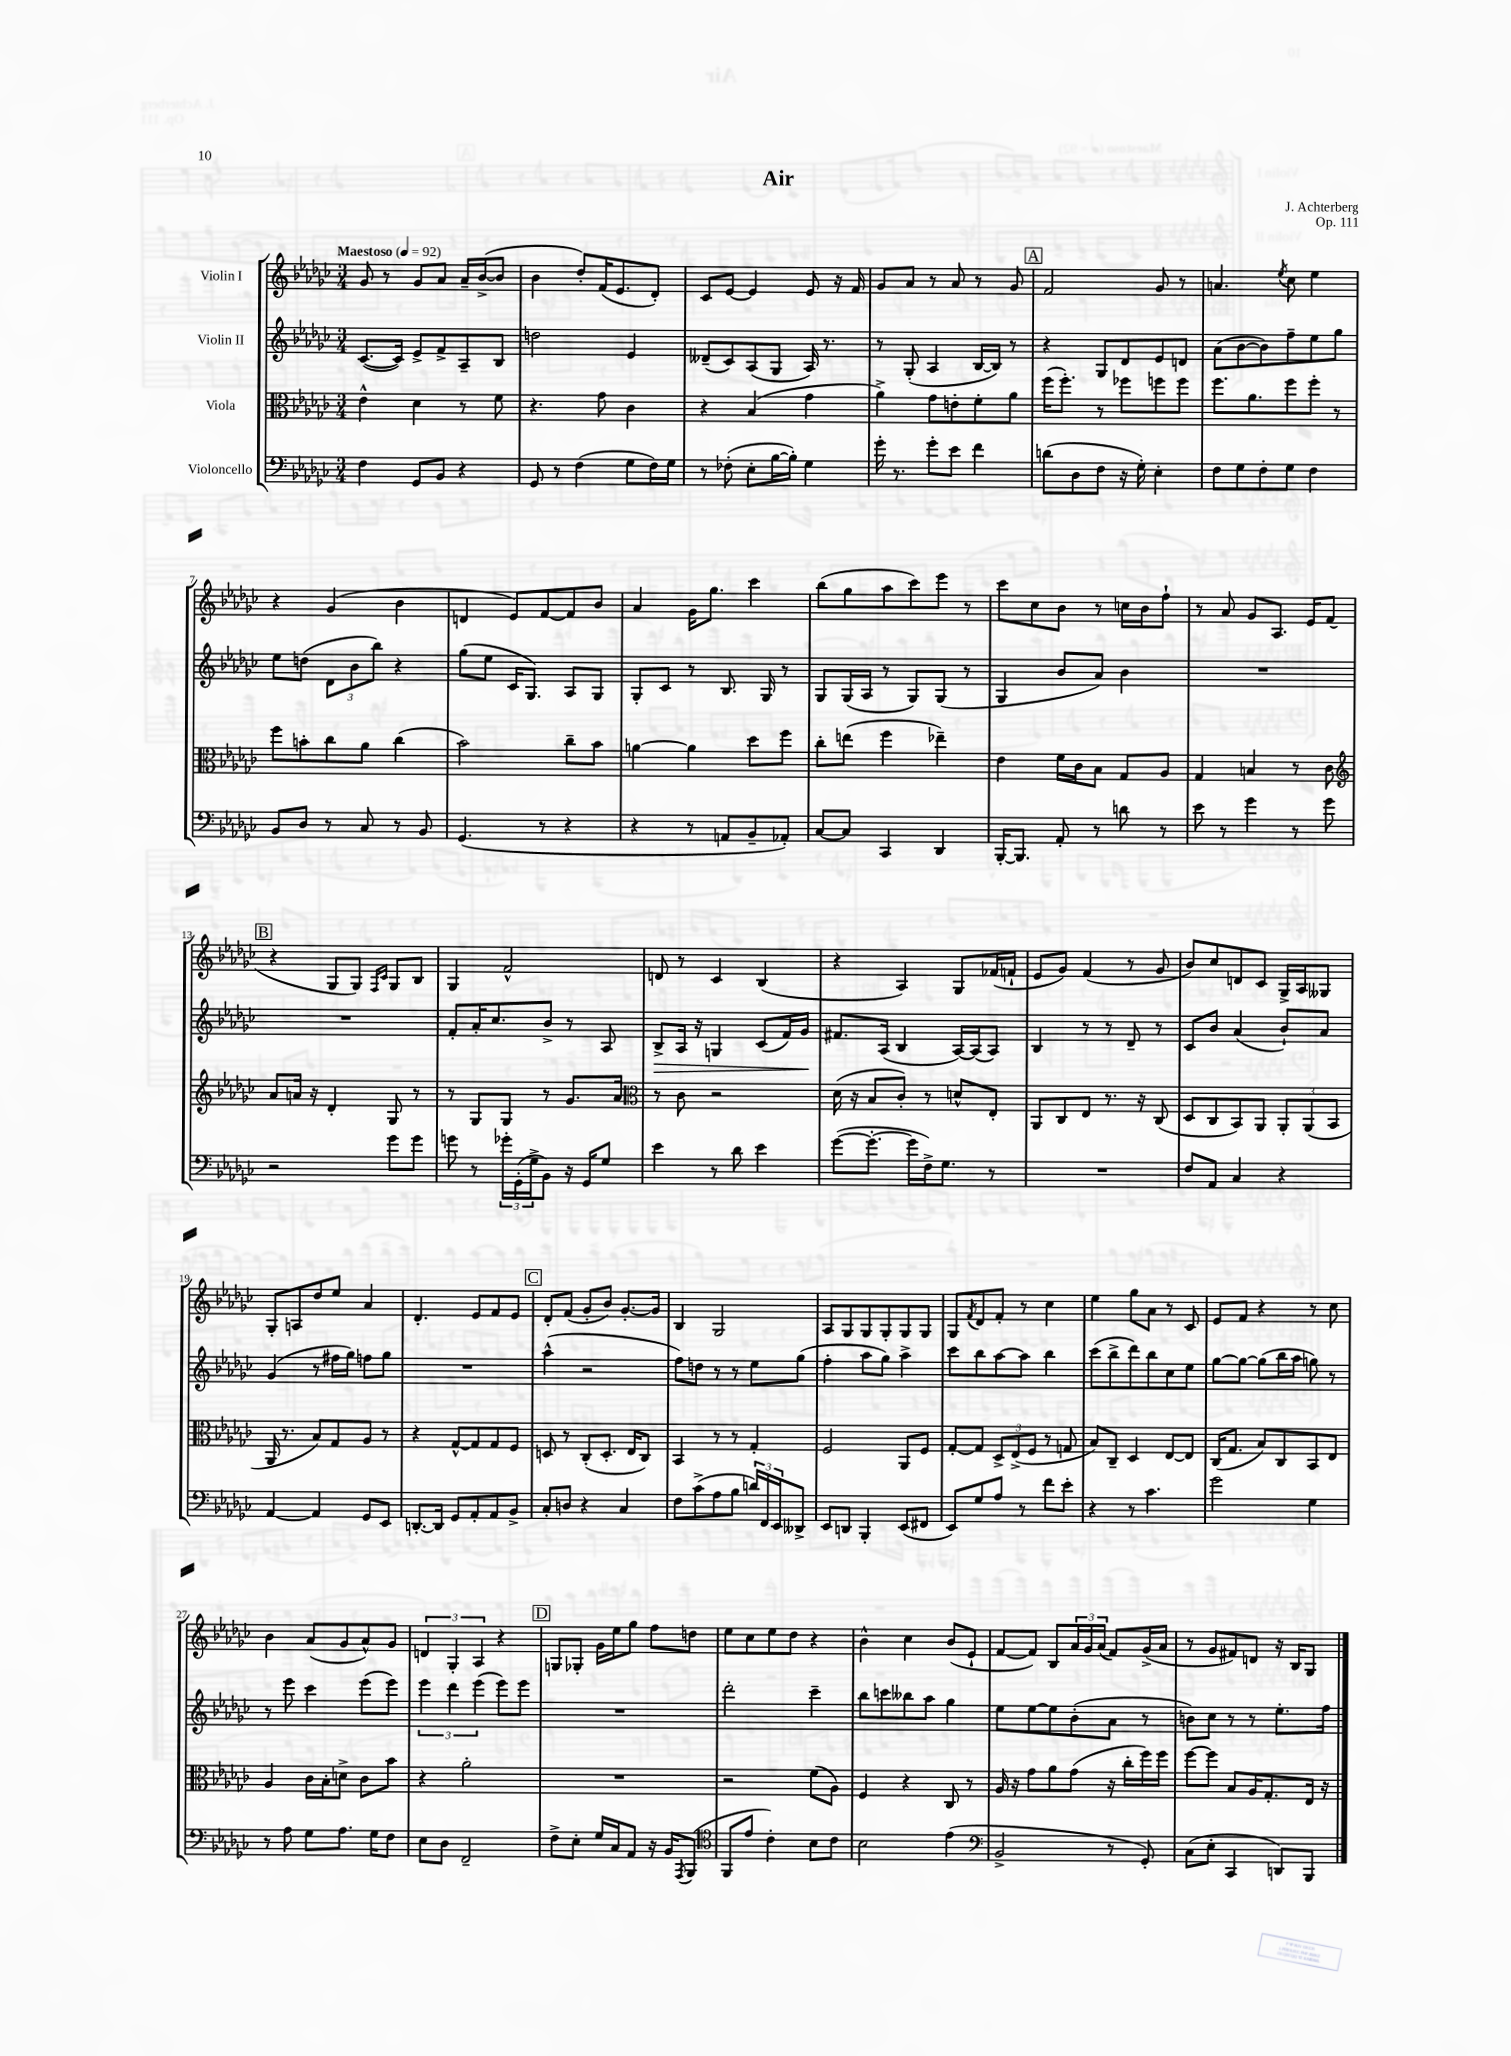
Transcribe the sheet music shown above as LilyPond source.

\header { title = "Air" composer = "J. Achterberg" opus = "Op. 111" }
<<
\new StaffGroup <<
\new Staff = "s0" \with { instrumentName = "Violin I" } {
    \clef treble \key ges \major \numericTimeSignature \time 3/4 \tempo "Maestoso" 4 = 92
    ges'8 r8 ges'8 aes'8 aes'16-- bes'16~->( bes'8 |
    bes'4 des''8-.) f'16( ees'8. des'8-.) |
    ces'8 ees'8~ ees'4 ees'8 r16 f'16 |
    ges'8 aes'8 r8 aes'8 r8 ges'8 |
    \mark \markup { \box "A" } f'2 ges'8 r8 |
    a'4. \acciaccatura { ees''8 } ces''8 ees''4 |
    r4 ges'4( bes'4 |
    d'4 ees'8) f'8~ f'8 bes'8 |
    aes'4 ges'16 ges''8. ces'''4 |
    bes''8( ges''8 aes''8 ces'''8) ees'''8 r8 |
    ces'''8 ces''8 bes'8 r8 c''16 bes'16 f''8-! |
    r8 aes'8 ges'8 aes8. ees'16 f'8( |
    \mark \markup { \box "B" } r4 ges8 ges8) \grace { f16 ces'16 } ges8 bes8 |
    ges4 f'2-^ |
    d'8 r8 ces'4 bes4( |
    r4 aes4) ges8 fes'16( f'16-! |
    ees'8 ges'8) f'4( r8 ges'8 |
    bes'8) ces''8 d'8 ces'8 ges16-> aes16 geses8 |
    ges8-. a8 des''8 ees''8 aes'4 |
    des'4.-. ees'8 f'8 ees'8 |
    \mark \markup { \box "C" } des'8-. f'8( ges'8-. bes'8) ges'8.~-. ges'16 |
    bes4 ges2 |
    aes8 ges8 ges8 ges8-. ges8 ges8 |
    ges8 \acciaccatura { f'8 } des'8 f'8-. r8 ces''4 |
    ees''4 ges''8 aes'8 r8 ces'8 |
    ees'8 f'8 r4 r8 ces''8 |
    bes'4 aes'8( ges'8 aes'8-^) ges'8 |
    \tuplet 3/2 { d'4 ges4-. aes4 } r4 |
    \mark \markup { \box "D" } g8 ges8-. ges'16 ees''16 ges''8 f''8 d''8 |
    ees''8 ces''8 ees''8 des''8 r4 |
    bes'4-^ ces''4 bes'8( ees'8-! |
    f'8~ f'8) bes8 \tuplet 3/2 { aes'16 ges'16 aes'16( } f'8) ges'16->( aes'16 |
    r8 ges'8 fis'8) d'8 r16 bes16 ges8 \bar "|." |
}
\new Staff = "s1" \with { instrumentName = "Violin II" } {
    \clef treble \key ges \major \numericTimeSignature \time 3/4
    ces'8.~( ces'16) ees'8-> f'8-> aes8-- bes8 |
    d''2 ees'4 |
    deses'8--( ces'8) aes8( ges8 aes16) r8. |
    r8 ges8-.( aes4 bes16~ bes16) r8 |
    \mark \markup { \box "A" } r4 ges8 des'8 ees'8 d'8 |
    aes'8( bes'8~ bes'8) f''8-- ees''8 ges''8 |
    ees''8 d''8( \tuplet 3/2 { des'8 bes'8 bes''8) } r4 |
    ges''8( ees''8 ces'16 ges8.) aes8 ges8 |
    ges8-. ces'8 r8 bes8. ges16 r8 |
    ges8 ges16( aes16 r8 ges8) ges8( r8 |
    ges4 bes'8 aes'8) bes'4 |
    R2. |
    \mark \markup { \box "B" } R2. |
    f'8-. aes'16-. ces''8. bes'8-> r8 aes8 |
    bes8->\> aes16 r16 g4 ces'8( f'16) ges'16\! |
    fis'8. aes16( bes4 aes16~) aes16( aes8) |
    bes4 r8 r8 des'8-- r8 |
    ces'8 bes'8 aes'4( bes'8-!) aes'8 |
    ges'4( r8 fis''16 ges''16) f''8 ges''8 |
    R2. |
    \mark \markup { \box "C" } aes''4-^( r2 |
    f''8) d''8 r8 r8 ees''8 ges''8( |
    f''4-. aes''8 ges''8) aes''4-> |
    ces'''8 bes''8 aes''8~ aes''8 bes''4 |
    ces'''8( bes''8-> des'''8) bes''8 ces''8 ees''8 |
    ges''8~ ges''8~ ges''8( bes''16 aes''16 g''8) r8 |
    r8 ees'''8 ces'''4 ees'''8( ees'''8) |
    \tuplet 3/2 { ees'''4 des'''4 ees'''4( } ees'''8) ees'''8 |
    \mark \markup { \box "D" } R2. |
    des'''2-. ces'''4-- |
    bes''8 c'''8 beses''8 aes''8 ges''4 |
    ees''8 ees''8~ ees''8 bes'8-.( aes'8 r8 |
    b'8) ces''8 r8 r8 ees''8.-. f''16 \bar "|." |
}
\new Staff = "s2" \with { instrumentName = "Viola" } {
    \clef alto \key ges \major \numericTimeSignature \time 3/4
    ees'4-^ des'4 r8 f'8 |
    r4. ges'8 ces'4 |
    r4 bes4( ges'4 |
    aes'4->) ges'8 e'8-. f'8-. aes'8 |
    \mark \markup { \box "A" } f''16( f''8.-.) r8 fes''8 f''8 f''8 |
    f''8. aes'8. f''8 f''8-. r8 |
    f''8 b'8-. ces''8 aes'8 ces''4( |
    bes'2) ces''8-- bes'8 |
    a'4~ a'4 des''8 f''8 |
    ces''8-. e''8( f''4 ees''4--) |
    ees'4 f'16 ces'16 bes8 ges8 aes8 |
    ges4 b4 r8 ces'8 |
    \mark \markup { \box "B" } \clef treble aes'8 a'16 r16 des'4-. ges8 r8 |
    r8 ges8 ges8 r8 ges'8. aes'16 |
    \clef alto r8 ces'8 r2 |
    des'16( r16 bes8 ces'8-.) r8 d'8-^ ees8-. |
    aes,8 ces8 ees8 r8. r16 ces8( |
    des8 ces8 bes,8) aes,8 \tuplet 3/2 { aes,8-. aes,8( bes,8 } |
    aes,16 r8. bes8) ges8 aes8 r8 |
    r4 ges8~-^ ges8 ges8 f8 |
    \mark \markup { \box "C" } d8 r8 ces8-.( d8.-. ees16 ces8) |
    bes,4 r8 r8 ges4-. |
    f2 aes,8 f8 |
    ges8~-. ges8 \tuplet 3/2 { des8-> ees8->( f8 } r8 g8 |
    bes8) ces8-- des4 ees8~ ees8 |
    ces16( ges8. bes8) ces8 bes,8 ees8 |
    aes4 ces'16 bes16-. d'8-> ces'8 bes'8 |
    r4 aes'2-. |
    \mark \markup { \box "D" } R2. |
    r2 f'8( aes8) |
    f4 r4 ces8 r8 |
    aes16 r16 ges'8 aes'8 ges'8( r16 ces''16-. f''16) f''16 |
    f''8~ f''8 bes8 aes16 ges8.-. ees16 r16 \bar "|." |
}
\new Staff = "s3" \with { instrumentName = "Violoncello" } {
    \clef bass \key ges \major \numericTimeSignature \time 3/4
    f4 ges,8 bes,8 r4 |
    ges,8 r8 f4( ges8 f16) ges16 |
    r8 fes8-.( ees8-. bes16~ bes16-.) ges4 |
    ges'16-. r8. ges'8-. ees'8 f'4 |
    \mark \markup { \box "A" } d'8( des8 f8 r16 ges16-.) ees4-. |
    f8 ges8 f8-. ges8 f4 |
    bes,8 des8 r8 ces8 r8 bes,8 |
    ges,4.( r8 r4 |
    r4 r8 a,8 bes,8-- aes,8-.) |
    ces8~ ces8 ces,4 des,4 |
    bes,,16~-. bes,,8. aes,8-. r8 d'8 r8 |
    ees'8 r8 ges'4 r8 ges'8 |
    \mark \markup { \box "B" } r2 ges'8 ges'8 |
    g'8 r8 \tuplet 3/2 { ges'16-. ges,16-.( ges16-> } bes,8) r16 ges,16 ges8 |
    ees'4 r8 des'8 ees'4 |
    ges'8~( ges'8.~-. ges'16 f16->) ges8. r8 |
    R2. |
    f8 aes,8 ces4 r4 |
    aes,4~ aes,4 ges,8 ees,8 |
    d,8.~-. d,16 ges,8 aes,8-. aes,8 bes,8-> |
    \mark \markup { \box "C" } ces8-. d8 r4 ces4 |
    f8 ces'8->( aes8 bes8 \tuplet 3/2 { d'16) f,16 ees,16 } deses,8-> |
    ees,8 d,8 bes,,4-. ees,8( fis,8 |
    ees,8) ges8 aes8 r8 f'8 ees'8-. |
    r4 r8 ces'4. |
    ges'2 ges4 |
    r8 aes8 ges8 aes8. ges16 f8 |
    ees8 des8 f,2-- |
    \mark \markup { \box "D" } f8-> ees8-. ges16 ces16 aes,8 r16 bes,16 \acciaccatura { aes,,8 } bes,,8( |
    \clef tenor f,8 ees'8 ces'4-.) bes8 ces'8 |
    bes2 ees'4( |
    \clef bass bes,2-> r8 ges,8-.) |
    ces8( ees8-. ces,4 d,8) bes,,8 \bar "|." |
}
>>
>>
